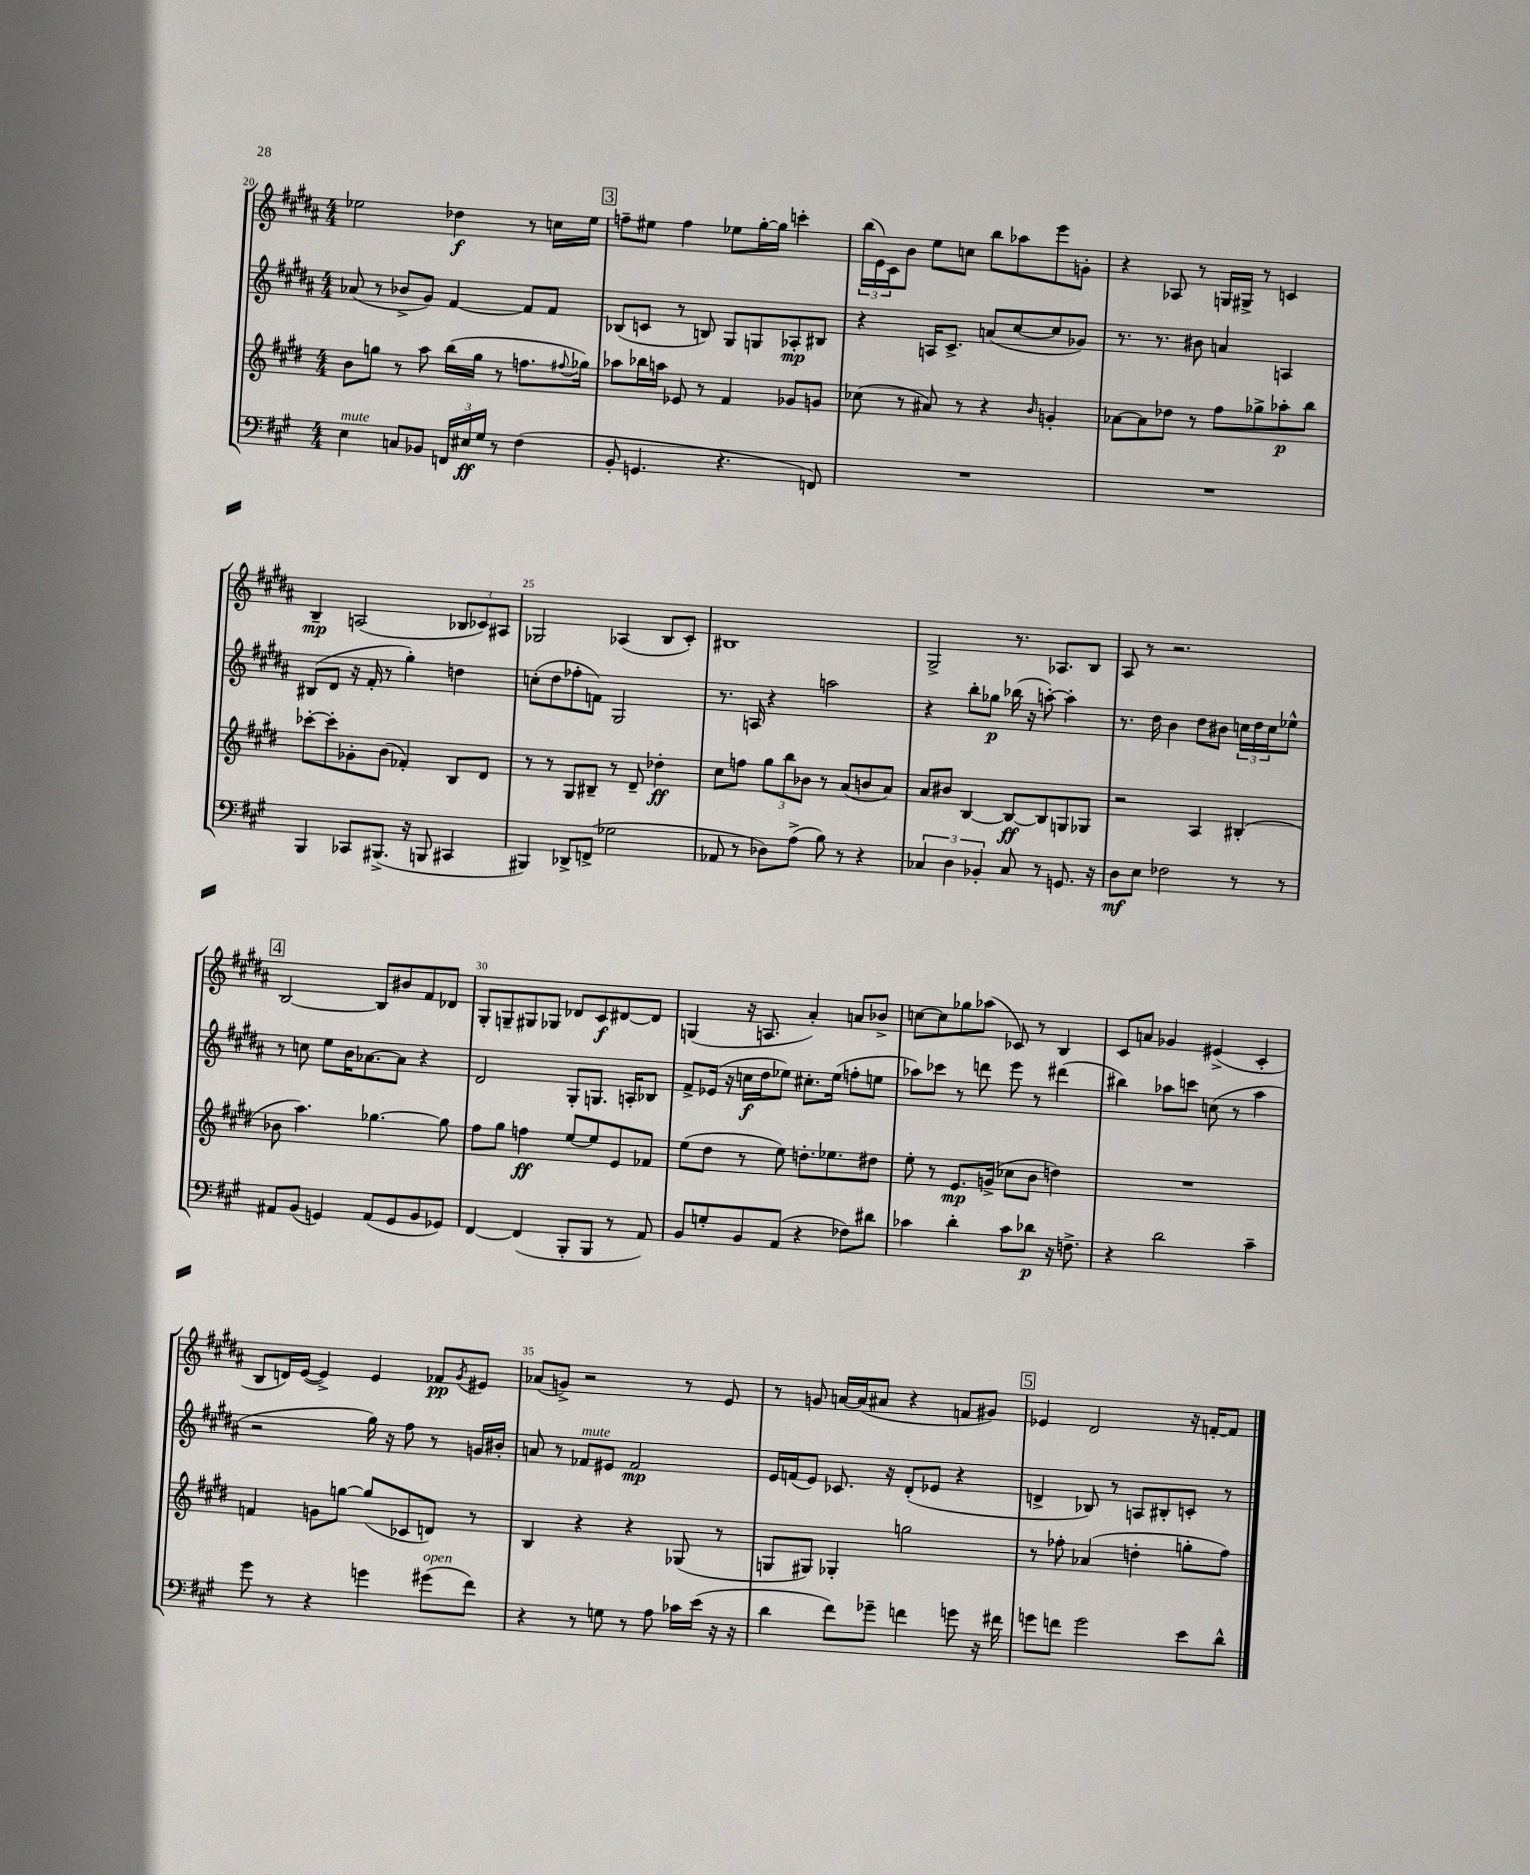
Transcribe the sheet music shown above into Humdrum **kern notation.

**kern	**kern	**kern	**kern
*staff4	*staff3	*staff2	*staff1
*clefF4	*clefG2	*clefG2	*clefG2
*k[f#c#g#]	*k[f#c#g#d#]	*k[f#c#g#d#a#]	*k[f#c#g#d#a#]
*M4/4	*M4/4	*M4/4	*M4/4
4E	8b	(8a-	2ee-
.	8gg	8r	.
8C	8r	8b-^	.
8BB-	8aa	8g#)	.
24FF	(16bb	[4f#	4dd-
24E#	.	.	.
.	16gg	.	.
24G#	.	.	.
8r	8r	.	.
(4F#	8.ff	8f#]	8r
.	.	8f#	16cc
.	8qqff#	.	.
.	16gg-)	.	16ee-
=	=	=	=
8BB'	8aa-	(8B-	8ff~
4.GG	16bb-	8c	8ee#
.	16aa	.	.
.	8e-	8r	4ff
.	8r	8B)	.
4.r	4f#	8G#	8ee-
.	.	8G	[16gg#'
.	.	.	16gg#]
.	8g-	8A-'	4ccc'
8FF)	8g	8B#	.
=	=	=	=
1r	(8cc-	4r	(24bb
.	.	.	24e)
.	.	.	24c#
.	8r	.	8b
.	8a#)	16A	8ee
.	.	8.c#^	.
.	8r	.	8cc
.	4r	(8a	8bb
.	.	[8cc#	8aa-
.	16qqb	.	.
.	4g'	8cc#]	8eee
.	.	8g-)	8g'
=	=	=	=
1r	[8a-	8.r	4r
.	8a-]	.	.
.	.	8.r	.
.	8dd-	.	8A-
.	8r	8b#	8r
.	8ff#	4a	16G
.	.	.	16G#^
.	8gg-^	.	8r
.	8aa-'	4A	4c
.	8bb	.	.
=	=	=	=
4BBB	[8ccc-'	(8B#	4B~
.	8ccc-']	8d#	.
8CC-	8g-'	16r	(2A
.	.	16f#'	.
(8.BBB#^	(8b	8r	.
.	4f-')	4gg#')	.
16r	.	.	.
8BBB	.	.	.
4CC#	8B	4dd	12B-
.	.	.	12c-)
.	8d#	.	.
.	.	.	12A#
=	=	=	=
4BBB#)	8r	(8cc'	2G-
.	8r	8dd#	.
8DD-^	8G#	8ff-'	.
(8FF^	8B#~	8f)	.
2G-	8r	2G#	(4A-
.	8d#~	.	.
.	4dd-'	.	8B
.	.	.	8c#')
=	=	=	=
8AA-	8cc#	8.r	1B#
8r	8ff	.	.
.	.	16A	.
8D-)	12gg#	4r	.
.	12bb	.	.
(8A^	.	.	.
.	12b-	.	.
8B)	8r	2aa	.
8r	(8a	.	.
4r	8b	.	.
.	8a)	.	.
=	=	=	=
6C-	8a	4r	2G#^
.	8b#	.	.
6D	.	.	.
.	[4B	8bb'	.
6BB-'	.	.	.
.	.	8gg-	.
8C-	8B_	(16bb-	8.r
.	.	16r	.
8r	8B]	[8aa')	.
.	.	.	8.A-
8.GG	8G	4aa']	.
.	8G-	.	8B
16r	.	.	.
=	=	=	=
8D	2r	8.r	8A#
8E	.	.	8r
.	.	16dd#	.
2F-	.	4b	2.r
.	4A	8dd#	.
.	.	8b#	.
8r	(4B#'	24cc	.
.	.	24dd#	.
.	.	24cc	.
8r	.	8ee-^^	.
=	=	=	=
8AA#	8b-	8r	[2B
(8BB	4.aa)	8cc	.
4GG)	.	8ee	.
.	.	16b	.
.	.	[8.a-	.
(8AA#	[4.gg-	.	8B]
8GG	.	8a-]	8b#
8BB	.	4r	8f#
8GG-)	8gg-]	.	8d-
=	=	=	=
[4FF#	8ff#	2d#	8G#'
.	8gg#	.	8G~
(4FF#]	4ff	.	8G#
.	.	.	8G-
8BBB'	[8ee	8G#'	8d-
8BBB	8ee]	8.G	8c#
8r	8e	.	[8d#
.	.	16A'	.
8AA)	8f-	8B-	8d#]
=	=	=	=
8BB	(8ee	8f#^	(4G
8G'	8dd#	(16e-	.
.	.	16r	.
8BB	8r	16cc	16r
.	.	16dd#	8.A
(8AA	8ee)	8ee-)	.
4r	8.dd'	8.cc#'	4a#')
.	8.ee-	(16ee-	.
8F-)	.	8ff'	8a
8d#	8dd#	8ee	8b-^
=	=	=	=
4c-	8ee'	8aa-)	[8cc
.	8r	8ccc-	8cc]
4d'	8.e	8r	8gg-
.	.	8ddd	(8aa-
.	(16g^	.	.
8c-	8cc-	8eee	8c-)
8d-	8b	8r	8r
16r	4dd)	(4ddd#	4B
8.F^	.	.	.
=	=	=	=
4r	1r	4bb#)	8c#
.	.	.	8a
2d	.	8aa-	4g-
.	.	8ccc	.
.	.	(8cc	(4e#^
.	.	8r	.
4c#~	.	4aa-	4c#'
=	=	=	=
8g#	4f	2r	8B
8r	.	.	16d)
.	.	.	([16e
4r	8g	.	4e^])
.	[8gg	.	.
4g	(8gg]	16gg#)	4e
.	.	16r	.
.	8c-	8ff#	.
(8g#	8d)	8r	8f-
.	.	.	8qg#
8f#)	8r	16g	8e#
.	.	16b#'	.
=	=	=	=
4r	4B	8a	(8a-
.	.	8r	8g^)
8r	4r	8f-	2r
8G	.	8e#	.
8r	4r	2f-	.
8A	.	.	.
16c-	(8G-	.	8r
(16e	.	.	.
16r	8r	.	8e
16r	.	.	.
=	=	=	=
4d	8G	16e	8r
.	.	(16f	.
.	8G#)	8e)	8g
8f#)	4G-'	8.c-	[16a
.	.	.	(16a]
8g-~	.	.	8a#
.	.	16r	.
4f	2gg	(8d#'	4r
.	.	8e-	.
8g	.	4r	8f
16r	.	.	8g#)
16f#	.	.	.
=	=	=	=
8g	8r	4d^	4e-
8f	8ff-'	.	.
2g	(4a-	8B-)	2d#
.	.	8r	.
.	4dd'	8A	.
.	.	8B#'	.
8e	8gg'	8c'	16r
.	.	.	[16f'
8d^^	8ff-)	8r	8f]
==	==	==	==
*-	*-	*-	*-
